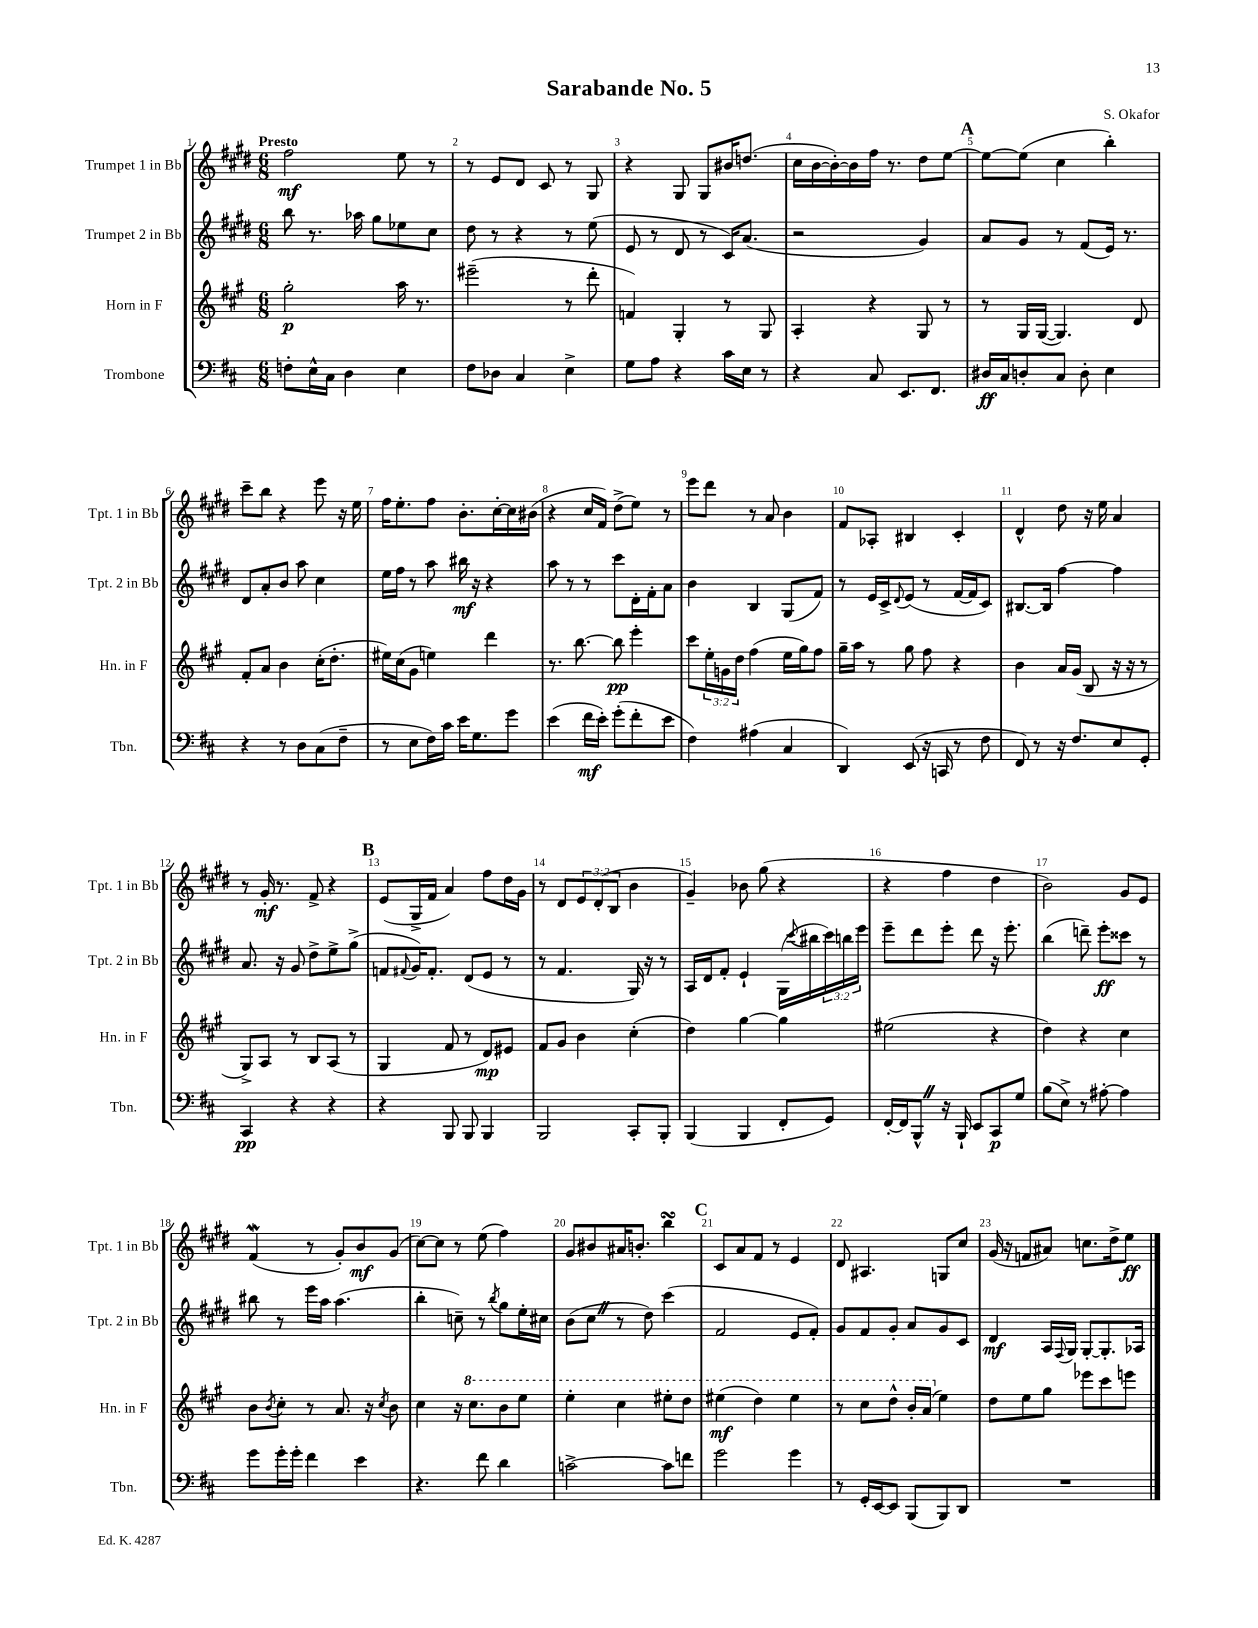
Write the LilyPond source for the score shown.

\header { title = "Sarabande No. 5" composer = "S. Okafor" }
<<
\new StaffGroup <<
\new Staff = "s0" \with { instrumentName = "Trumpet 1 in Bb" shortInstrumentName = "Tpt. 1 in Bb" } {
    \clef treble \key e \major \numericTimeSignature \time 6/8 \override Staff.TupletNumber.text = #tuplet-number::calc-fraction-text \tempo "Presto"
    fis''2\mf e''8 r8 |
    r8 e'8 dis'8 cis'8 r8 gis8 |
    r4 gis8 gis8 bis'16 d''8.( |
    cis''16 b'16~ b'16~-.) b'16 fis''16 r8. dis''8 e''8~ |
    \mark \markup { \bold "A" } e''8~ e''8( cis''4 b''4-.) |
    cis'''8-- b''8 r4 e'''8 r16 e''16 |
    fis''16 e''8.-. fis''8 b'8.-. cis''16~-. cis''16 bis'16( |
    r4 cis''16 fis'16) dis''8->( e''8) r8 |
    e'''8 dis'''8 r8 a'8 b'4 |
    fis'8 aes8-. bis4 cis'4-. |
    dis'4-^ dis''8 r16 e''16 a'4 |
    r8 gis'16-.\mf r8. fis'8-> r4 |
    \mark \markup { \bold "B" } e'8( gis16-> fis'16 a'4) fis''8 dis''16 gis'16 |
    r8 dis'8 \tuplet 3/2 { e'8 dis'8-.( b8 } b'4 |
    gis'4--) bes'8 gis''8( r4 |
    r4 fis''4 dis''4 |
    b'2) gis'8 e'8 |
    fis'4\mordent( r8 gis'8-.) b'8\mf gis'8( |
    cis''8~) cis''8 r8 e''8( fis''4) |
    gis'8 bis'8 ais'16 b'8.-. b''4\turn |
    \mark \markup { \bold "C" } cis'8 a'8 fis'8 r8 e'4 |
    dis'8 ais4. g8 cis''8 |
    gis'16( r16 f'8 ais'8) c''8. dis''16-> e''8\ff \bar "|." |
}
\new Staff = "s1" \with { instrumentName = "Trumpet 2 in Bb" shortInstrumentName = "Tpt. 2 in Bb" } {
    \clef treble \key e \major \numericTimeSignature \time 6/8 \override Staff.TupletNumber.text = #tuplet-number::calc-fraction-text
    b''8 r8. aes''16 gis''8 ees''8 cis''8 |
    dis''8 r8 r4 r8 e''8( |
    e'8 r8 dis'8 r8 cis'16) a'8.( |
    r2 gis'4) |
    \mark \markup { \bold "A" } a'8 gis'8 r8 fis'8( e'16) r8. |
    dis'8 a'8-. b'8 a''8 cis''4 |
    e''16 fis''16 r8 a''8 bis''16\mf r16 r4 |
    a''8 r8 r8 cis'''8 dis'16-. fis'16-. a'8 |
    b'4 b4 gis8( fis'8) |
    r8 e'16 cis'16-> \appoggiatura { dis'8 } e'8( r8 fis'16~ fis'16 cis'8) |
    bis8.~ bis16 fis''4~ fis''4 |
    a'8. r16 gis'8 dis''8-> e''8-> gis''8->( |
    \mark \markup { \bold "B" } f'8 \appoggiatura { fis'8 } gis'16) fis'8.-. dis'8( e'8 r8 |
    r8 fis'4. gis16) r16 r8 |
    a16 dis'16 fis'8-. e'4-! gis16( \appoggiatura { cis'''8 } bis''16 \tuplet 3/2 { cis'''16) b''16 e'''16 } |
    e'''8-- dis'''8 e'''8-. dis'''8 r16 e'''8.-. |
    b''4( d'''8--) e'''8-.\ff cisis'''8 r8 |
    bis''8 r8 e'''16 a''16 a''4.( |
    b''4-. c''8--) r8 \acciaccatura { b''8 } gis''8 e''16-. cis''16 |
    b'8( cis''8 \once \override BreathingSign.text = \markup { \musicglyph "scripts.caesura.straight" } \breathe r8 dis''8) cis'''4( |
    \mark \markup { \bold "C" } fis'2 e'8 fis'8-.) |
    gis'8 fis'8 gis'8-. a'8 gis'8 cis'8 |
    dis'4\mf a16 \appoggiatura { fis8 } gis16 gis8~-. gis8.-. aes16 \bar "|." |
}
\new Staff = "s2" \with { instrumentName = "Horn in F" shortInstrumentName = "Hn. in F" } {
    \clef treble \key a \major \numericTimeSignature \time 6/8 \override Staff.TupletNumber.text = #tuplet-number::calc-fraction-text
    gis''2-.\p a''16 r8. |
    eis'''2--( r8 d'''8-. |
    f'4) gis4-. r8 gis8 |
    a4-. r4 gis8 r8 |
    \mark \markup { \bold "A" } r8 gis16 gis16~( gis4.) d'8 |
    fis'8-. a'8 b'4 cis''16-.( d''8.-. |
    eis''16) cis''16( gis'8 e''4) d'''4 |
    r8. b''8.~ b''8\pp e'''4-. |
    cis'''8 \tuplet 3/2 { e''16-. g'16 d''16 } fis''4( e''16 gis''16) fis''8 |
    gis''16-- a''16 r8 gis''8 fis''8 r4 |
    b'4 a'16 gis'16( b8 r16 r16 r8 |
    gis8->) a8 r8 b8 a8( r8 |
    \mark \markup { \bold "B" } gis4 fis'8 r8 d'8\mp) eis'8 |
    fis'8 gis'8 b'4 cis''4-.( |
    d''4) gis''4~ gis''4 |
    eis''2( r4 |
    d''4) r4 cis''4 |
    b'8 \acciaccatura { b'8 } cis''8-. r8 a'8. r16 \acciaccatura { cis''8 } b'8 |
    cis''4 r16 \ottava #1 cis'''8. b''8 e'''8 |
    e'''4-. cis'''4 eis'''8-. d'''8 |
    \mark \markup { \bold "C" } eis'''4\mf( d'''4) eis'''4 |
    r8 cis'''8 d'''8-^ b''16-. a''16( \ottava #0 e''4) |
    d''8 e''8 gis''8 ees'''8 cis'''8 e'''8 \bar "|." |
}
\new Staff = "s3" \with { instrumentName = "Trombone" shortInstrumentName = "Tbn." } {
    \clef bass \key d \major \numericTimeSignature \time 6/8
    f8-. e16-^ cis16 d4 e4 |
    fis8 des8 cis4 e4-> |
    g8 a8 r4 cis'16 e16 r8 |
    r4 cis8 e,8. fis,8. |
    \mark \markup { \bold "A" } dis16\ff cis16 d8-. cis8 d8-. e4 |
    r4 r8 d8 cis8( fis8-- |
    r8 e8 fis16) cis'16 e'16 g8. g'8 |
    e'4( fis'16\mf e'16-.) g'8-.( fis'8-. e'8 |
    fis4) ais4( cis4 |
    d,4) e,8( r16 c,16 r8 fis8 |
    fis,8) r8 r16 fis8. e8 g,8-. |
    cis,4\pp r4 r4 |
    \mark \markup { \bold "B" } r4 b,,8 b,,8 b,,4 |
    b,,2 cis,8-. b,,8-. |
    b,,4( b,,4 fis,8-. g,8) |
    fis,16~-. fis,16 b,,8-^ \once \override BreathingSign.text = \markup { \musicglyph "scripts.caesura.straight" } \breathe r16 b,,16-! e,8 cis,8\p g8 |
    b8( e8->) r8 ais8~-. ais4 |
    g'8 g'16-. g'16-. fis'4 e'4 |
    r4. fis'8 d'4 |
    c'2~-> c'8 f'8 |
    \mark \markup { \bold "C" } g'2 g'4 |
    r8 g,16-. e,16~ e,8 b,,8( b,,8) d,8 |
    R2. \bar "|." |
}
>>
>>
\layout { \context { \Score \override BarNumber.break-visibility = ##(#f #t #t) barNumberVisibility = #all-bar-numbers-visible } }
